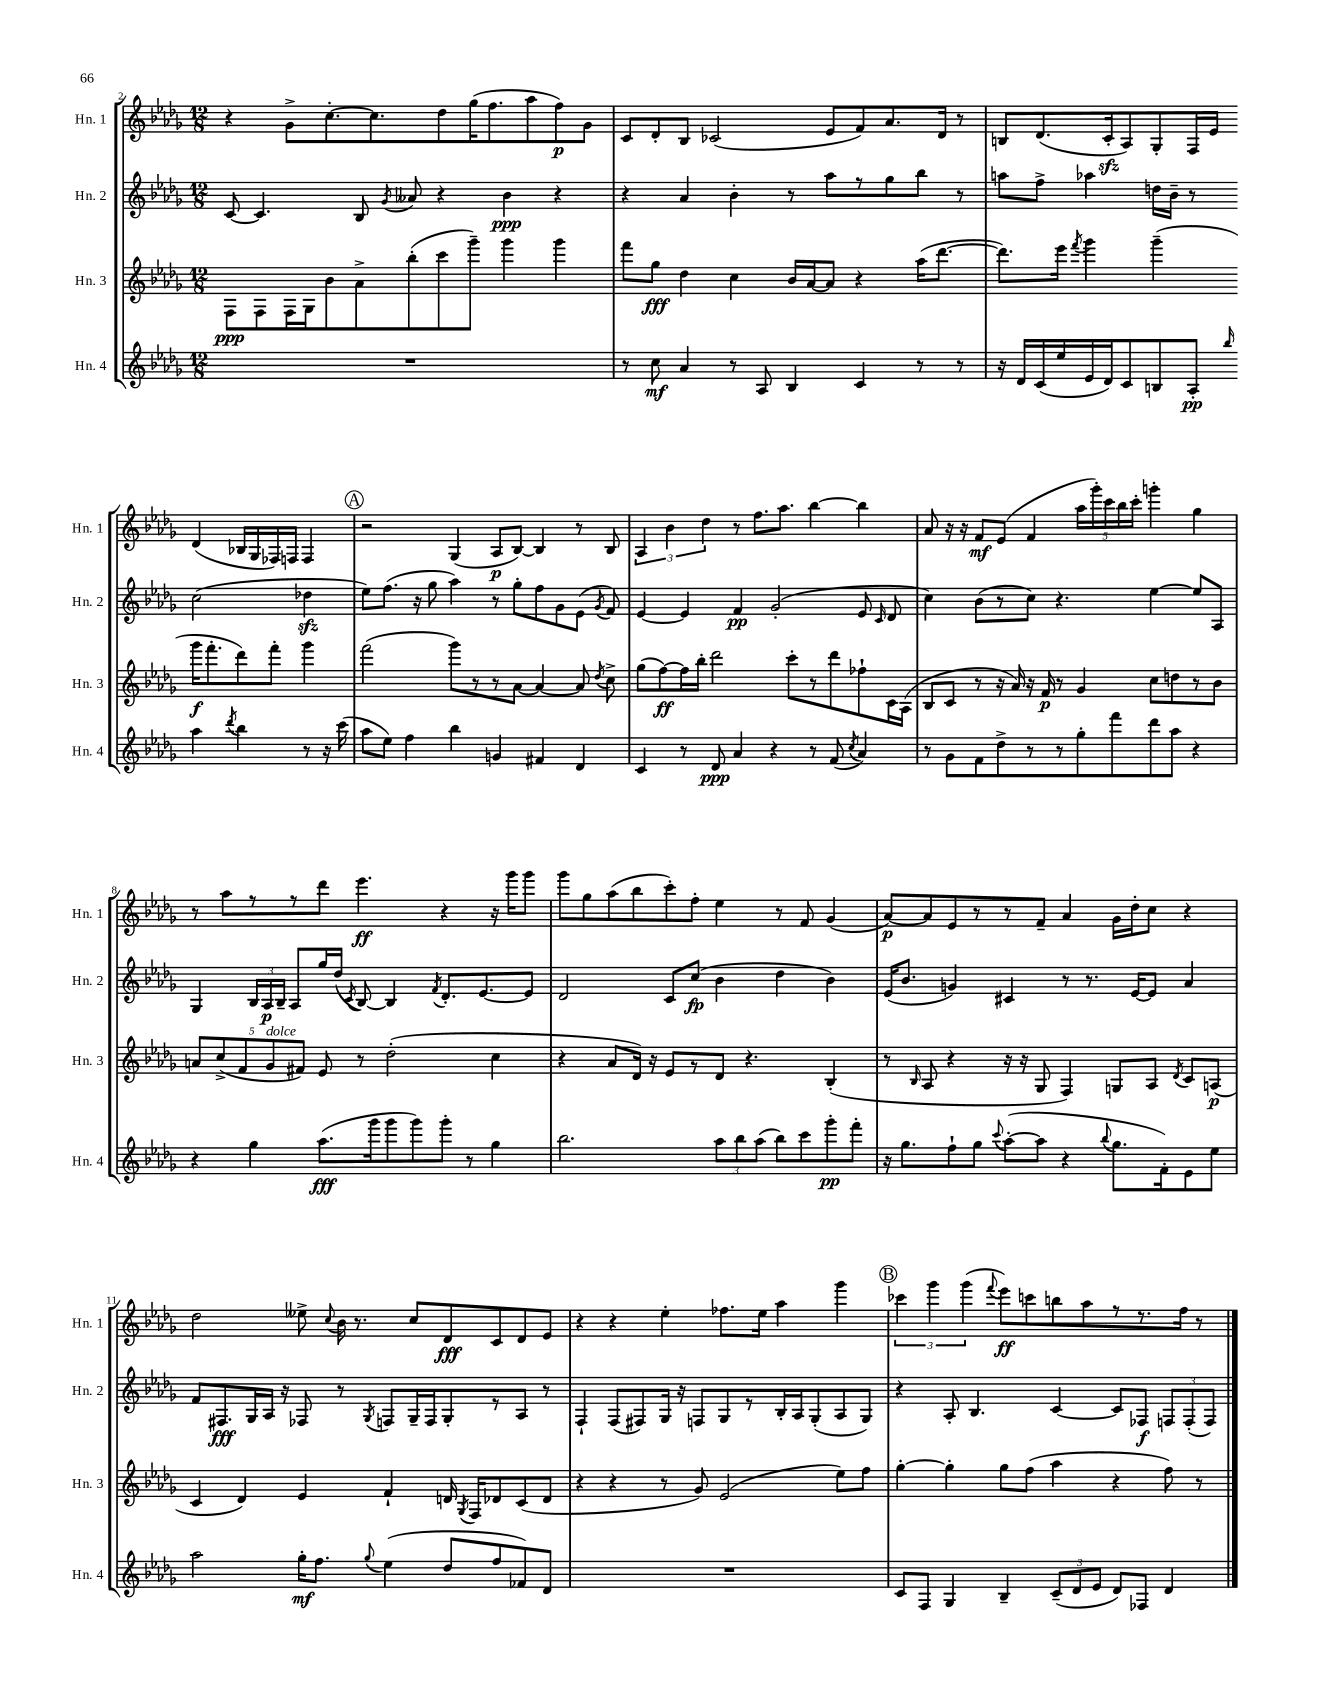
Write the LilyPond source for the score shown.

<<
\new StaffGroup <<
\new Staff = "s0" \with { instrumentName = "Hn. 1" shortInstrumentName = "Hn. 1" } {
    \clef treble \key des \major \numericTimeSignature \time 12/8
    \autoBeamOff r4 ges'8[-> c''8.~-. c''8. des''8 ges''16( f''8. aes''8 f''8\p) ges'8] |
    c'8[ des'8-. bes8] ces'2( ees'8[ f'8) aes'8. des'16] r8 |
    b8[ des'8.( c'16-.\sfz aes8) ges8-. f16 ees'16] des'4( bes16[ ges16 fes16) f16] f4 |
    \mark \markup { \circle "A" } r2 ges4( aes8[\p bes8]~) bes4 r8 bes8 |
    \tuplet 3/2 { aes4 bes'4 des''4 } r8 f''8.[ aes''8.] bes''4~ bes''4 |
    aes'8 r16 r16 f'8[\mf ees'8]( f'4 \tuplet 5/4 { aes''16[ ges'''16-.) c'''16 bes''16 c'''16]-. } g'''4-. ges''4 |
    r8 aes''8[ r8 r8 des'''8] ees'''4.\ff r4 r16 ges'''16[ ges'''8] |
    ges'''8[ ges''8 aes''8( bes''8 c'''8-.) f''8]-. ees''4 r8 f'8 ges'4( |
    aes'8[~\p) aes'8 ees'8 r8 r8 f'8]-- aes'4 ges'16[ des''16-. c''8] r4 |
    des''2 eeses''8-> \appoggiatura { c''8 } bes'16 r8. c''8[ des'8\fff c'8 des'8 ees'8] |
    r4 r4 ees''4-. fes''8.[ ees''16] aes''4 ges'''4 |
    \mark \markup { \circle "B" } \tuplet 3/2 { ces'''4 ges'''4 ges'''4( } \appoggiatura { f'''8 } ees'''8[\ff) c'''8 b''8 aes''8 r8 r8. f''16] r8 \bar "|." |
}
\new Staff = "s1" \with { instrumentName = "Hn. 2" shortInstrumentName = "Hn. 2" } {
    \clef treble \key des \major \numericTimeSignature \time 12/8
    \autoBeamOff c'8~ c'4. bes8 \acciaccatura { ges'8 } aeses'8 r4 bes'4\ppp r4 |
    r4 aes'4 bes'4-. r8 aes''8[ r8 ges''8 bes''8] r8 |
    a''8[ f''8]-> aes''4 d''16[ bes'16]-- r8 c''2( des''4\sfz |
    \mark \markup { \circle "A" } ees''8[) f''8.]( r16 ges''8 aes''4) r8 ges''8[-. f''8 ges'8 ees'8]( \acciaccatura { ges'8 } f'8) |
    ees'4~ ees'4 f'4\pp ges'2-.( ees'8 \grace { c'16 } des'8 |
    c''4) bes'8[( r8 c''8]) r4. ees''4~ ees''8[ aes8] |
    ges4 \tuplet 3/2 { bes16[ aes16\p bes16]-- } aes8[ ges''16 des''16]( \acciaccatura { c'8 } bes8~) bes4 \acciaccatura { f'8 } des'8.[-. ees'8.~ ees'8] |
    des'2 c'8[ c''8]\fp( bes'4 des''4 bes'4) |
    ees'16[( bes'8.] g'4) cis'4 r8 r8. ees'16[~ ees'8] aes'4 |
    f'8[ fis8.\fff ges16 aes16] r16 fes8 r8 \acciaccatura { ges8 } f8[ ges16-- f16 ges8-. r8 aes8] r8 |
    f4-! f8[( fis8) ges16] r16 f8[ ges8 r8 bes16-. aes16 ges8-.( aes8 ges8]) |
    \mark \markup { \circle "B" } r4 aes8-. bes4. c'4~ c'8[ fes8]\f \tuplet 3/2 { f8[ f8-.( f8]) } \bar "|." |
}
\new Staff = "s2" \with { instrumentName = "Hn. 3" shortInstrumentName = "Hn. 3" } {
    \clef treble \key des \major \numericTimeSignature \time 12/8
    \autoBeamOff f8[\ppp f8 f16 ges16 bes'8 aes'8-> bes''8-.( c'''8 ges'''8]--) ges'''4 ges'''4 |
    f'''8[ ges''8]\fff des''4 c''4 bes'16[ aes'16~ aes'8] r4 aes''16[( des'''8.]~ |
    des'''8.[) ees'''16] \acciaccatura { f'''8 } ges'''4 ges'''4--( ges'''16[\f f'''8.-. des'''8) f'''8]-. ges'''4 |
    \mark \markup { \circle "A" } f'''2( ges'''8[) r8 r8 aes'8]~ aes'4~ aes'8 \acciaccatura { des''8 } c''8-> |
    ges''8[( f''8~\ff) f''16 bes''16]-. des'''2 c'''8[-. r8 des'''8 fes''8-! c'16 aes16]( |
    bes8[ c'8] r8 r16 aes'16) r16 f'16\p r8 ges'4 c''8[ d''8 r8 bes'8] |
    \tuplet 5/4 { a'8[ c''8->( f'8 ges'8^\markup { \italic "dolce" } fis'8]) } ees'8 r8 des''2-.( c''4 |
    r4 aes'8[ des'16]) r16 ees'8[ r8 des'8] r4. bes4-.( |
    r8 \grace { bes16 } aes8 r4 r16 r16 ges8 f4) g8[ aes8] \acciaccatura { des'8 } c'8[ a8]\p( |
    c'4 des'4) ees'4 f'4-! d'16 \acciaccatura { ges8 } f16[ des'8 c'8( des'8] |
    r4 r4 r8 ges'8) ees'2( ees''8[) f''8] |
    \mark \markup { \circle "B" } ges''4~-. ges''4-. ges''8[ f''8]( aes''4 r4 f''8) r8 \bar "|." |
}
\new Staff = "s3" \with { instrumentName = "Hn. 4" shortInstrumentName = "Hn. 4" } {
    \clef treble \key des \major \numericTimeSignature \time 12/8
    \autoBeamOff R1. |
    r8 c''8\mf aes'4 r8 aes8 bes4 c'4 r8 r8 |
    r16 des'16[ c'16( ees''16 ees'16 des'16) c'8 b8 aes8]-.\pp \grace { bes''16 } aes''4 \acciaccatura { des'''8 } bes''4 r8 r16 c'''16( |
    \mark \markup { \circle "A" } aes''8[ ees''8]) f''4 bes''4 g'4 fis'4 des'4 |
    c'4 r8 des'8\ppp aes'4 r4 r8 f'8( \acciaccatura { c''8 } aes'4) |
    r8 ges'8[ f'8 des''8-> r8 r8 ges''8-. f'''8 des'''8 aes''8] r4 |
    r4 ges''4 aes''8.[\fff( ges'''16 ges'''8 ges'''8) ges'''8]-. r8 ges''4 |
    bes''2. \tuplet 3/2 { aes''8[ bes''8 aes''8]( } bes''8[) c'''8 ges'''8-.\pp f'''8]-. |
    r16 ges''8.[ f''8-! ges''8] \appoggiatura { c'''8 } aes''8[~-.( aes''8] r4 \appoggiatura { bes''8 } ges''8.[ f'16-.) ees'8 ees''8] |
    aes''2 ges''16[-.\mf f''8.] \appoggiatura { ges''8 } ees''4( des''8[ f''8 fes'8) des'8] |
    R1. |
    \mark \markup { \circle "B" } c'8[ f8] ges4 bes4-- \tuplet 3/2 { c'8[--( des'8 ees'8] } des'8[) fes8] des'4 \bar "|." |
}
>>
>>
\layout { \context { \Score currentBarNumber = #2 } }
